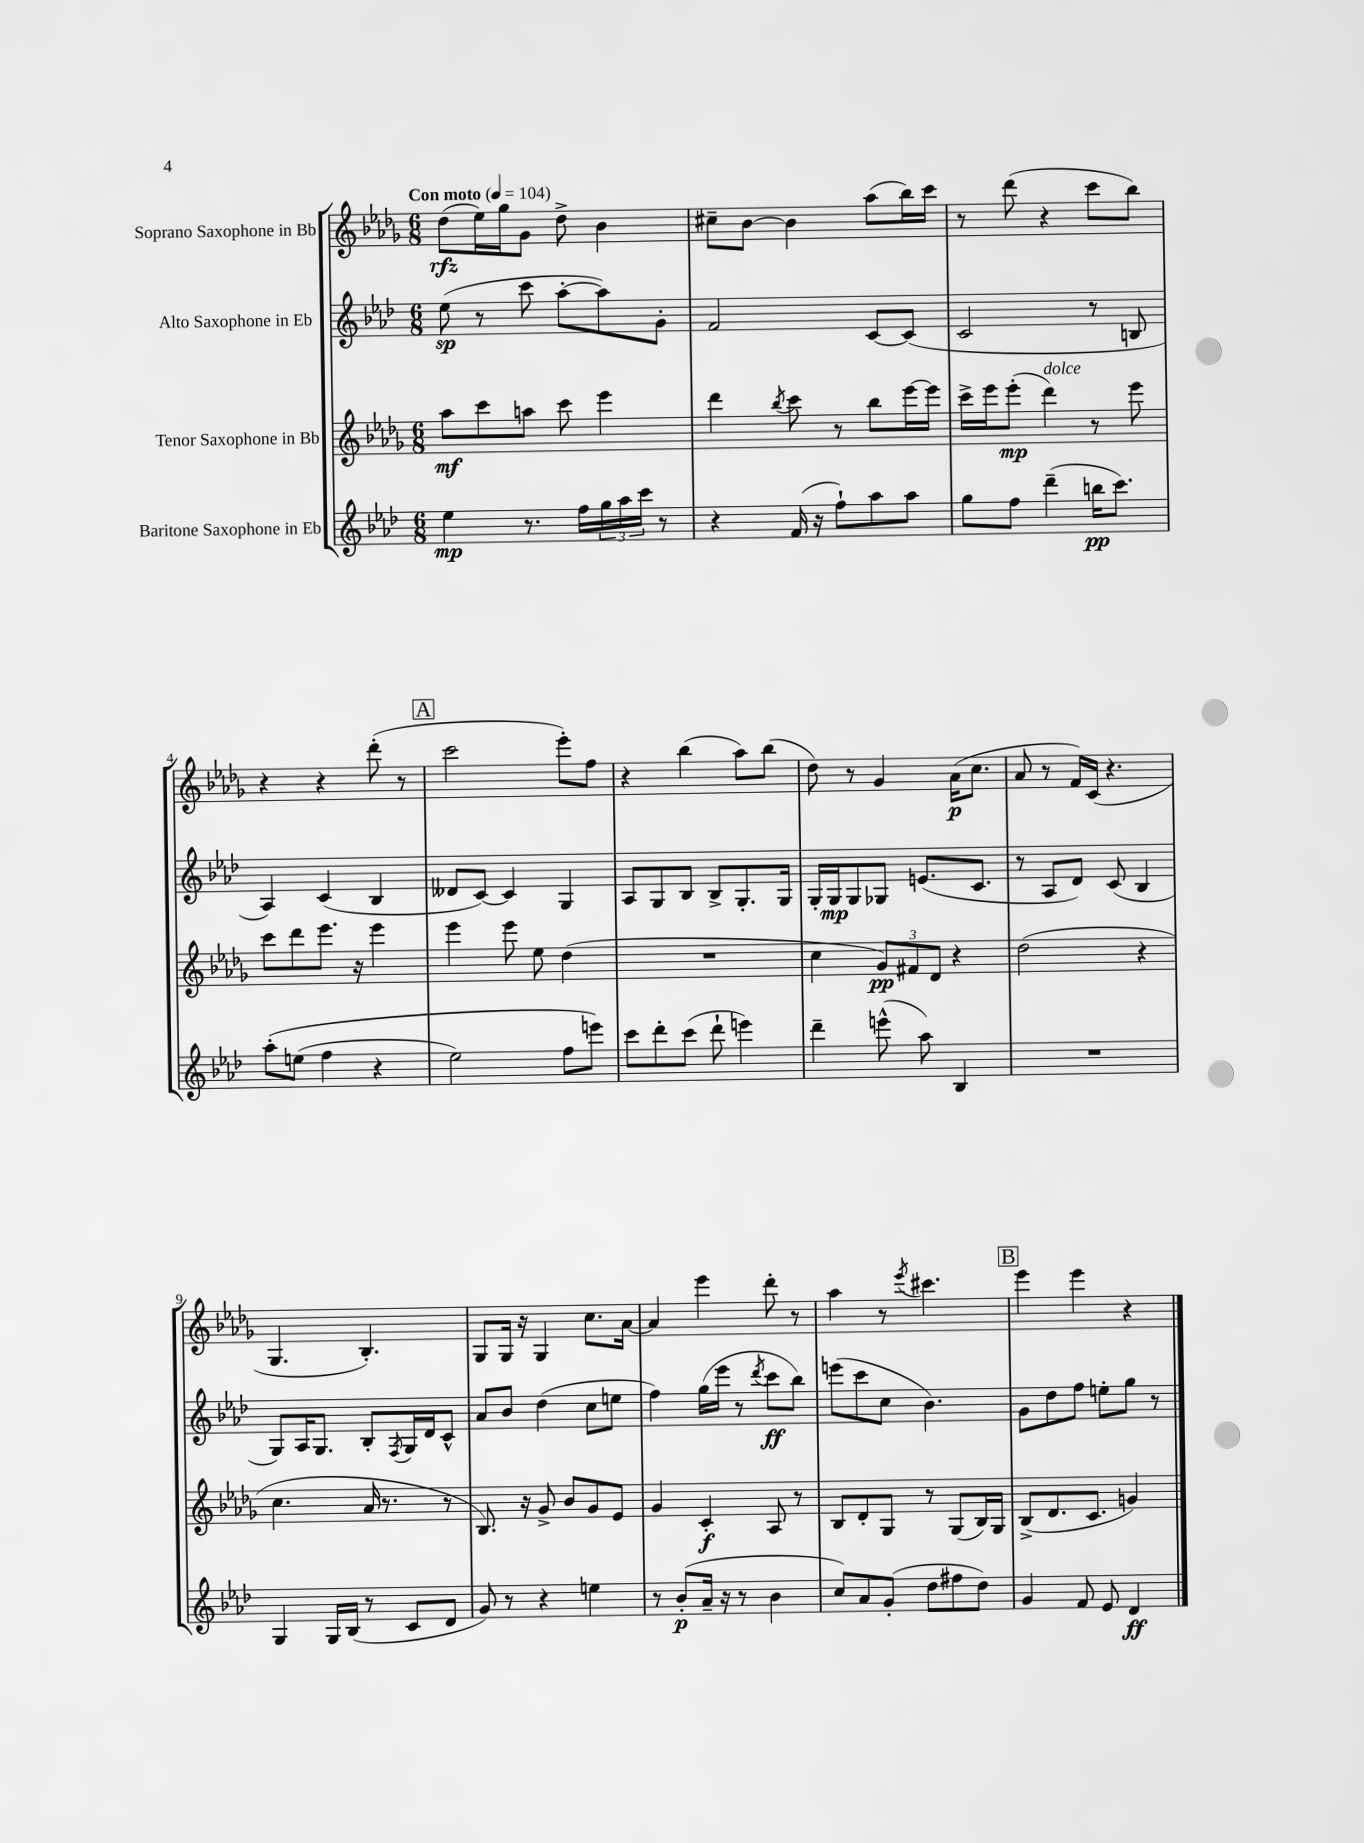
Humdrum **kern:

**kern	**dynam	**kern	**dynam	**kern	**dynam	**kern	**dynam
*part4	*part4	*part3	*part3	*part2	*part2	*part1	*part1
*staff4	*staff4	*staff3	*staff3	*staff2	*staff2	*staff1	*staff1
*I"Baritone Saxophone in Eb	*	*I"Tenor Saxophone in Bb	*	*I"Alto Saxophone in Eb	*	*I"Soprano Saxophone in Bb	*
*clefG2	*	*clefG2	*	*clefG2	*	*clefG2	*
*k[b-e-a-d-]	*	*k[b-e-a-d-g-]	*	*k[b-e-a-d-]	*	*k[b-e-a-d-g-]	*
*M6/8	*	*M6/8	*	*M6/8	*	*M6/8	*
*MM104	*	*MM104	*	*MM104	*	*MM104	*
=1	=1	=1	=1	=1	=1	=1	=1
!	!	!	!	!	!	!LO:TX:a:B:t=Con moto	!
4ee-\	mp	8aa-\L	mf	(8ee-\	sp	(8dd-\L	rfz
.	.	8ccc\	.	8r	.	16ee-\L)	.
.	.	.	.	.	.	16gg-\J	.
8.r	.	8aan\J	.	8ccc\	.	8g-\J	.
.	.	8ccc\	.	[8aa-'\L	.	8dd-^\	.
16ff\LL	.	.	.	.	.	.	.
24gg\	.	4eee-\	.	8aa-\])	.	4b-\	.
24aa-\	.	.	.	.	.	.	.
24ccc\JJ	.	.	.	.	.	.	.
8r	.	.	.	8g'\J	.	.	.
=2	=2	=2	=2	=2	=2	=2	=2
4r	.	4ddd-\	.	2f/	.	8cc#X~\L	.
.	.	.	.	.	.	[8b-\J	.
.	.	8qbb-/	.	.	.	.	.
(16f/	.	8ccc\	.	.	.	4b-\]	.
16r	.	.	.	.	.	.	.
8ff`\L)	.	8r	.	.	.	.	.
8aa-\	.	8bb-\L	.	[8c/L	.	(8aa-\L	.
8aa-\J	.	[16eee-\L	.	(8c/J]	.	16bb-\L)	.
.	.	16eee-\JJ]	.	.	.	16ccc\JJ	.
=3	=3	=3	=3	=3	=3	=3	=3
8gg\L	.	16ccc^\LL	.	2c/	.	8r	.
.	.	16eee-\J	.	.	.	.	.
8ff\J	.	(8eee-'\J	mp	.	.	(8ddd-\	.
!	!	!LO:TX:a:i:t=dolce	!	!	!	!	!
(4ddd-~\	.	4ddd-\)	.	.	.	4r	.
16bbn\KL	pp	8r	.	8r	.	8ccc\L	.
8.ccc\J)	.	.	.	.	.	.	.
.	.	8eee-\	.	8Bn/	.	8bb-\J)	.
!!LO:LB:g=z
=4	=4	=4	=4	=4	=4	=4	=4
(8aa-'\L	.	8ccc\L	.	4A-/)	.	4r	.
(8een\J	.	8ddd-\	.	.	.	.	.
4ff\	.	8.eee-\J	.	(4c/	.	4r	.
.	.	16r	.	.	.	.	.
4r	.	4eee-\	.	4B-/	.	(8ddd-'\	.
.	.	.	.	.	.	8r	.
!!LO:REH:place=s1:t=A
=5	=5	=5	=5	=5	=5	=5	=5
2ee-\)	.	4eee-\	.	8d--X/L	.	2ccc\	.
.	.	.	.	[8c/J)	.	.	.
.	.	8eee-\	.	4c/]	.	.	.
.	.	8ee-\	.	.	.	.	.
8ff\L	.	(4dd-\	.	4G/	.	8eee-'\L)	.
8eeen\J)	.	.	.	.	.	8ff\J	.
=6	=6	=6	=6	=6	=6	=6	=6
8ccc\L	.	2.r	.	8A-/L	.	4r	.
8ddd-'\	.	.	.	8G/	.	.	.
(8ccc\J	.	.	.	8B-/J	.	(4bb-\	.
8ddd-`\	.	.	.	8B-^/L	.	.	.
4eeen\)	.	.	.	8.G'/	.	8aa-\L)	.
.	.	.	.	.	.	(8bb-\J	.
.	.	.	.	16G/Jk	.	.	.
=7	=7	=7	=7	=7	=7	=7	=7
4ddd-~\	.	4cc\	.	16G'/LL	.	8dd-\)	.
.	.	.	.	16G/J	mp	.	.
.	.	.	.	8G/	.	8r	.
(8eeen^^\	.	12g-/L)	pp	8G-X/J	.	4g-/	.
.	.	12f#X/	.	.	.	.	.
8aa-\)	.	.	.	(8.en/L	.	.	.
.	.	12d-/J	.	.	.	.	.
4B-/	.	4r	.	.	.	(16a-\KL	p
.	.	.	.	8.c/J	.	8.cc\J	.
=8	=8	=8	=8	=8	=8	=8	=8
2.r	.	(2dd-\	.	8r	.	8a-/	.
.	.	.	.	8A-/L	.	8r	.
.	.	.	.	8d-/J)	.	16f/LL)	.
.	.	.	.	.	.	(16c/JJ	.
.	.	.	.	(8c/	.	4.r	.
.	.	4r	.	4B-/	.	.	.
!!LO:LB:g=z
=9	=9	=9	=9	=9	=9	=9	=9
4G/	.	4.cc\	.	8G/L)	.	4.G-/	.
.	.	.	.	16A-/K	.	.	.
.	.	.	.	8.G/J	.	.	.
16G/LL	.	.	.	.	.	.	.
(16B-/JJ	.	.	.	.	.	.	.
8r	.	16a-/	.	8B-'/L	.	4.B-'/)	.
.	.	8.r	.	.	.	.	.
.	.	.	.	8qF/	.	.	.
8c/L	.	.	.	16G/L	.	.	.
.	.	.	.	16d-/J	.	.	.
8d-/J	.	8r	.	8c^^/J	.	.	.
=10	=10	=10	=10	=10	=10	=10	=10
8g/)	.	8.B-/)	.	8a-/L	.	8G-/L	.
8r	.	.	.	8b-/J	.	16G-/Jk	.
.	.	16r	.	.	.	16r	.
4r	.	8g-^/	.	(4dd-\	.	4G-/	.
.	.	8b-/L	.	.	.	.	.
4een\	.	8g-/	.	8cc\L	.	8.cc\L	.
.	.	8e-/J	.	8een\J	.	.	.
.	.	.	.	.	.	[16a-\Jk	.
=11	=11	=11	=11	=11	=11	=11	=11
8r	.	4g-/	.	4ff\)	.	4a-/]	.
(8b-'/L	p	.	.	.	.	.	.
16a-~/Jk	.	4c'/	f	(16gg\LL	.	4eee-\	.
16r	.	.	.	16eee-\JJ	.	.	.
8r	.	.	.	8r	.	.	.
.	.	.	.	8qddd-/	.	.	.
4b-\	.	8A-/	.	8ccc\L	ff	8ddd-'\	.
.	.	8r	.	8bb-\J)	.	8r	.
=12	=12	=12	=12	=12	=12	=12	=12
8cc/L)	.	8B-/L	.	(8eeen\L	.	4aa-\	.
8a-/	.	8d-'/	.	8ccc\	.	.	.
(8g'/J	.	8G-/J	.	8cc\J	.	8r	.
.	.	.	.	.	.	8qeee-/	.
8dd-\L	.	8r	.	4.b-\)	.	4.ccc#X\	.
8ff#X\	.	(8G-/L	.	.	.	.	.
8dd-\J)	.	16B-/L)	.	.	.	.	.
.	.	16G-/JJ	.	.	.	.	.
!!LO:REH:place=s1:t=B
=13	=13	=13	=13	=13	=13	=13	=13
4g/	.	(8B-^/L	.	8g\L	.	4eee-\	.
.	.	8.d-/	.	8dd-\	.	.	.
8f/	.	.	.	8ff\J	.	4eee-\	.
.	.	8.c/J	.	.	.	.	.
8e-/	.	.	.	8een'\L	.	.	.
4d-/	ff	4gn/)	.	8gg\J	.	4r	.
.	.	.	.	8r	.	.	.
==	==	==	==	==	==	==	==
*-	*-	*-	*-	*-	*-	*-	*-
